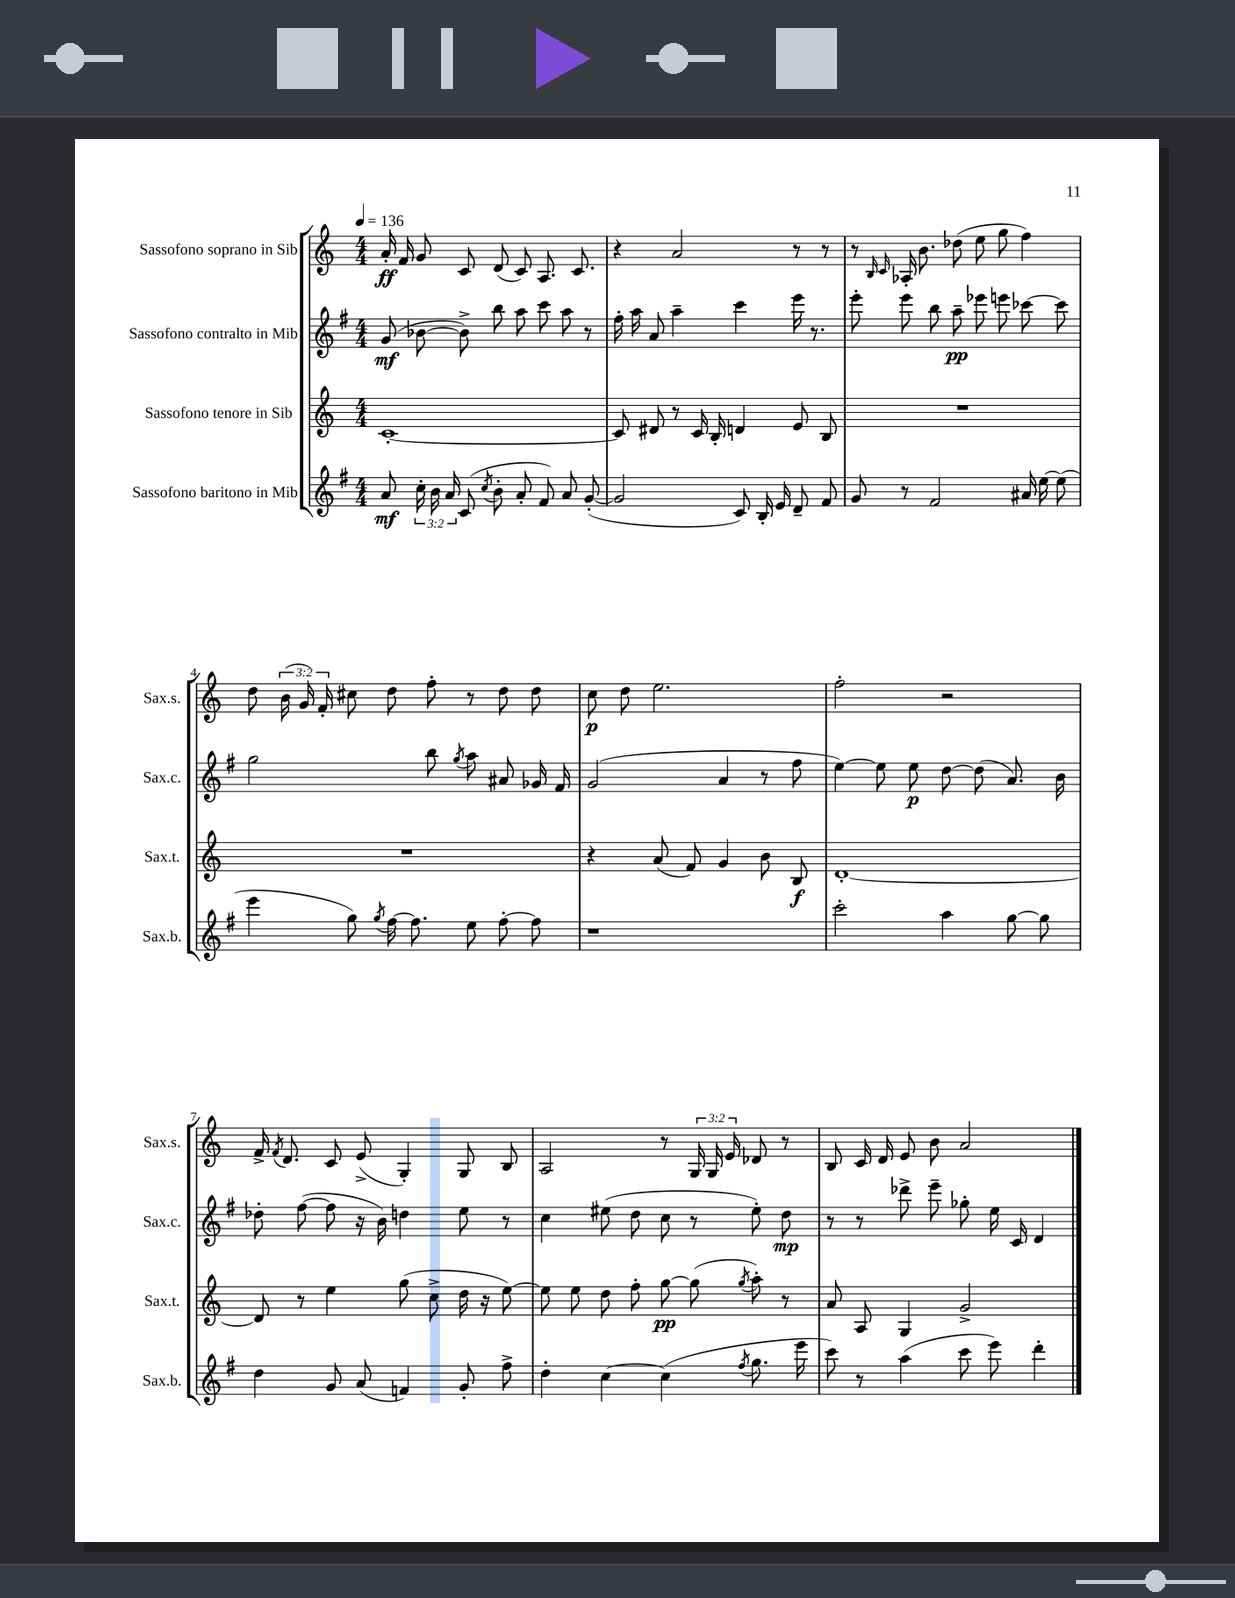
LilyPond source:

<<
\new StaffGroup <<
\new Staff = "s0" \with { instrumentName = "Sassofono soprano in Sib" shortInstrumentName = "Sax.s." } {
    \clef treble \key c \major \numericTimeSignature \time 4/4 \override Staff.TupletNumber.text = #tuplet-number::calc-fraction-text \tempo 4 = 136
    \autoBeamOff a'16-.\ff f'16 g'8 c'8 d'8( c'8) a8. c'8. |
    r4 a'2 r8 r8 |
    r8 \grace { b16 c'16 } aes16-. b'8. des''8( e''8 g''8 f''4) |
    d''8 \tuplet 3/2 { b'16( g'16) f'16-. } cis''8 d''8 f''8-. r8 d''8 d''8 |
    c''8\p d''8 e''2. |
    f''2-. r2 |
    f'16-> \acciaccatura { f'8 } d'8. c'8 e'8->( g4-.) g8 b8 |
    a2 r8 \tuplet 3/2 { g16 g16 e'16 } des'8 r8 |
    b8 c'16 d'16 e'8 b'8 a'2 \bar "|." |
}
\new Staff = "s1" \with { instrumentName = "Sassofono contralto in Mib" shortInstrumentName = "Sax.c." } {
    \clef treble \key g \major \numericTimeSignature \time 4/4
    \autoBeamOff g'8\mf( bes'8~ bes'8->) b''8 a''8 c'''8 a''8 r8 |
    fis''16-. a''16 a'8 a''4-- c'''4 e'''16 r8. |
    e'''8-. e'''8 b''8 a''8--\pp ees'''8 e'''8 ces'''8~ ces'''8 |
    g''2 b''8 \acciaccatura { g''8 } a''8 ais'8 ges'16 fis'16 |
    g'2( a'4 r8 fis''8 |
    e''4~) e''8 e''8\p d''8~ d''8( a'8.) b'16 |
    des''8-. fis''8~( fis''8 r16 b'16) d''4 e''8 r8 |
    c''4 eis''8( d''8 c''8 r8 eis''8-.) d''8\mp |
    r8 r8 des'''8-> e'''8-- ges''8-. e''16 c'16 d'4 \bar "|." |
}
\new Staff = "s2" \with { instrumentName = "Sassofono tenore in Sib" shortInstrumentName = "Sax.t." } {
    \clef treble \key c \major \numericTimeSignature \time 4/4
    \autoBeamOff c'1~-. |
    c'8 dis'8 r8 c'16 b16-. d'4 e'8 b8 |
    R1 |
    R1 |
    r4 a'8( f'8) g'4 b'8 b8\f |
    d'1~-. |
    d'8 r8 e''4 g''8( c''8-> d''16 r16 e''8~) |
    e''8 e''8 d''8 f''8-. g''8~\pp g''8( \acciaccatura { g''8 } a''8-.) r8 |
    a'8 a8 g4 g'2-> \bar "|." |
}
\new Staff = "s3" \with { instrumentName = "Sassofono baritono in Mib" shortInstrumentName = "Sax.b." } {
    \clef treble \key g \major \numericTimeSignature \time 4/4 \override Staff.TupletNumber.text = #tuplet-number::calc-fraction-text
    \autoBeamOff a'8\mf \tuplet 3/2 { c''16-. b'16 a'16 } c'8( \acciaccatura { c''8 } b'8-. a'8-. fis'8) a'8 g'8~-.( |
    g'2 c'8) b16-. e'16 d'8-- fis'8 |
    g'8 r8 fis'2 ais'16 e''16~ e''8( |
    e'''4 g''8) \acciaccatura { g''8 } fis''16~ fis''8. e''8 fis''8~-. fis''8 |
    r1 |
    c'''2-. a''4 g''8~ g''8 |
    d''4 g'8 a'8( f'4) g'8-. fis''8-> |
    d''4-. c''4~ c''4( \acciaccatura { fis''8 } g''8. e'''16 |
    c'''8) r8 a''4( c'''8 e'''8) d'''4-. \bar "|." |
}
>>
>>
